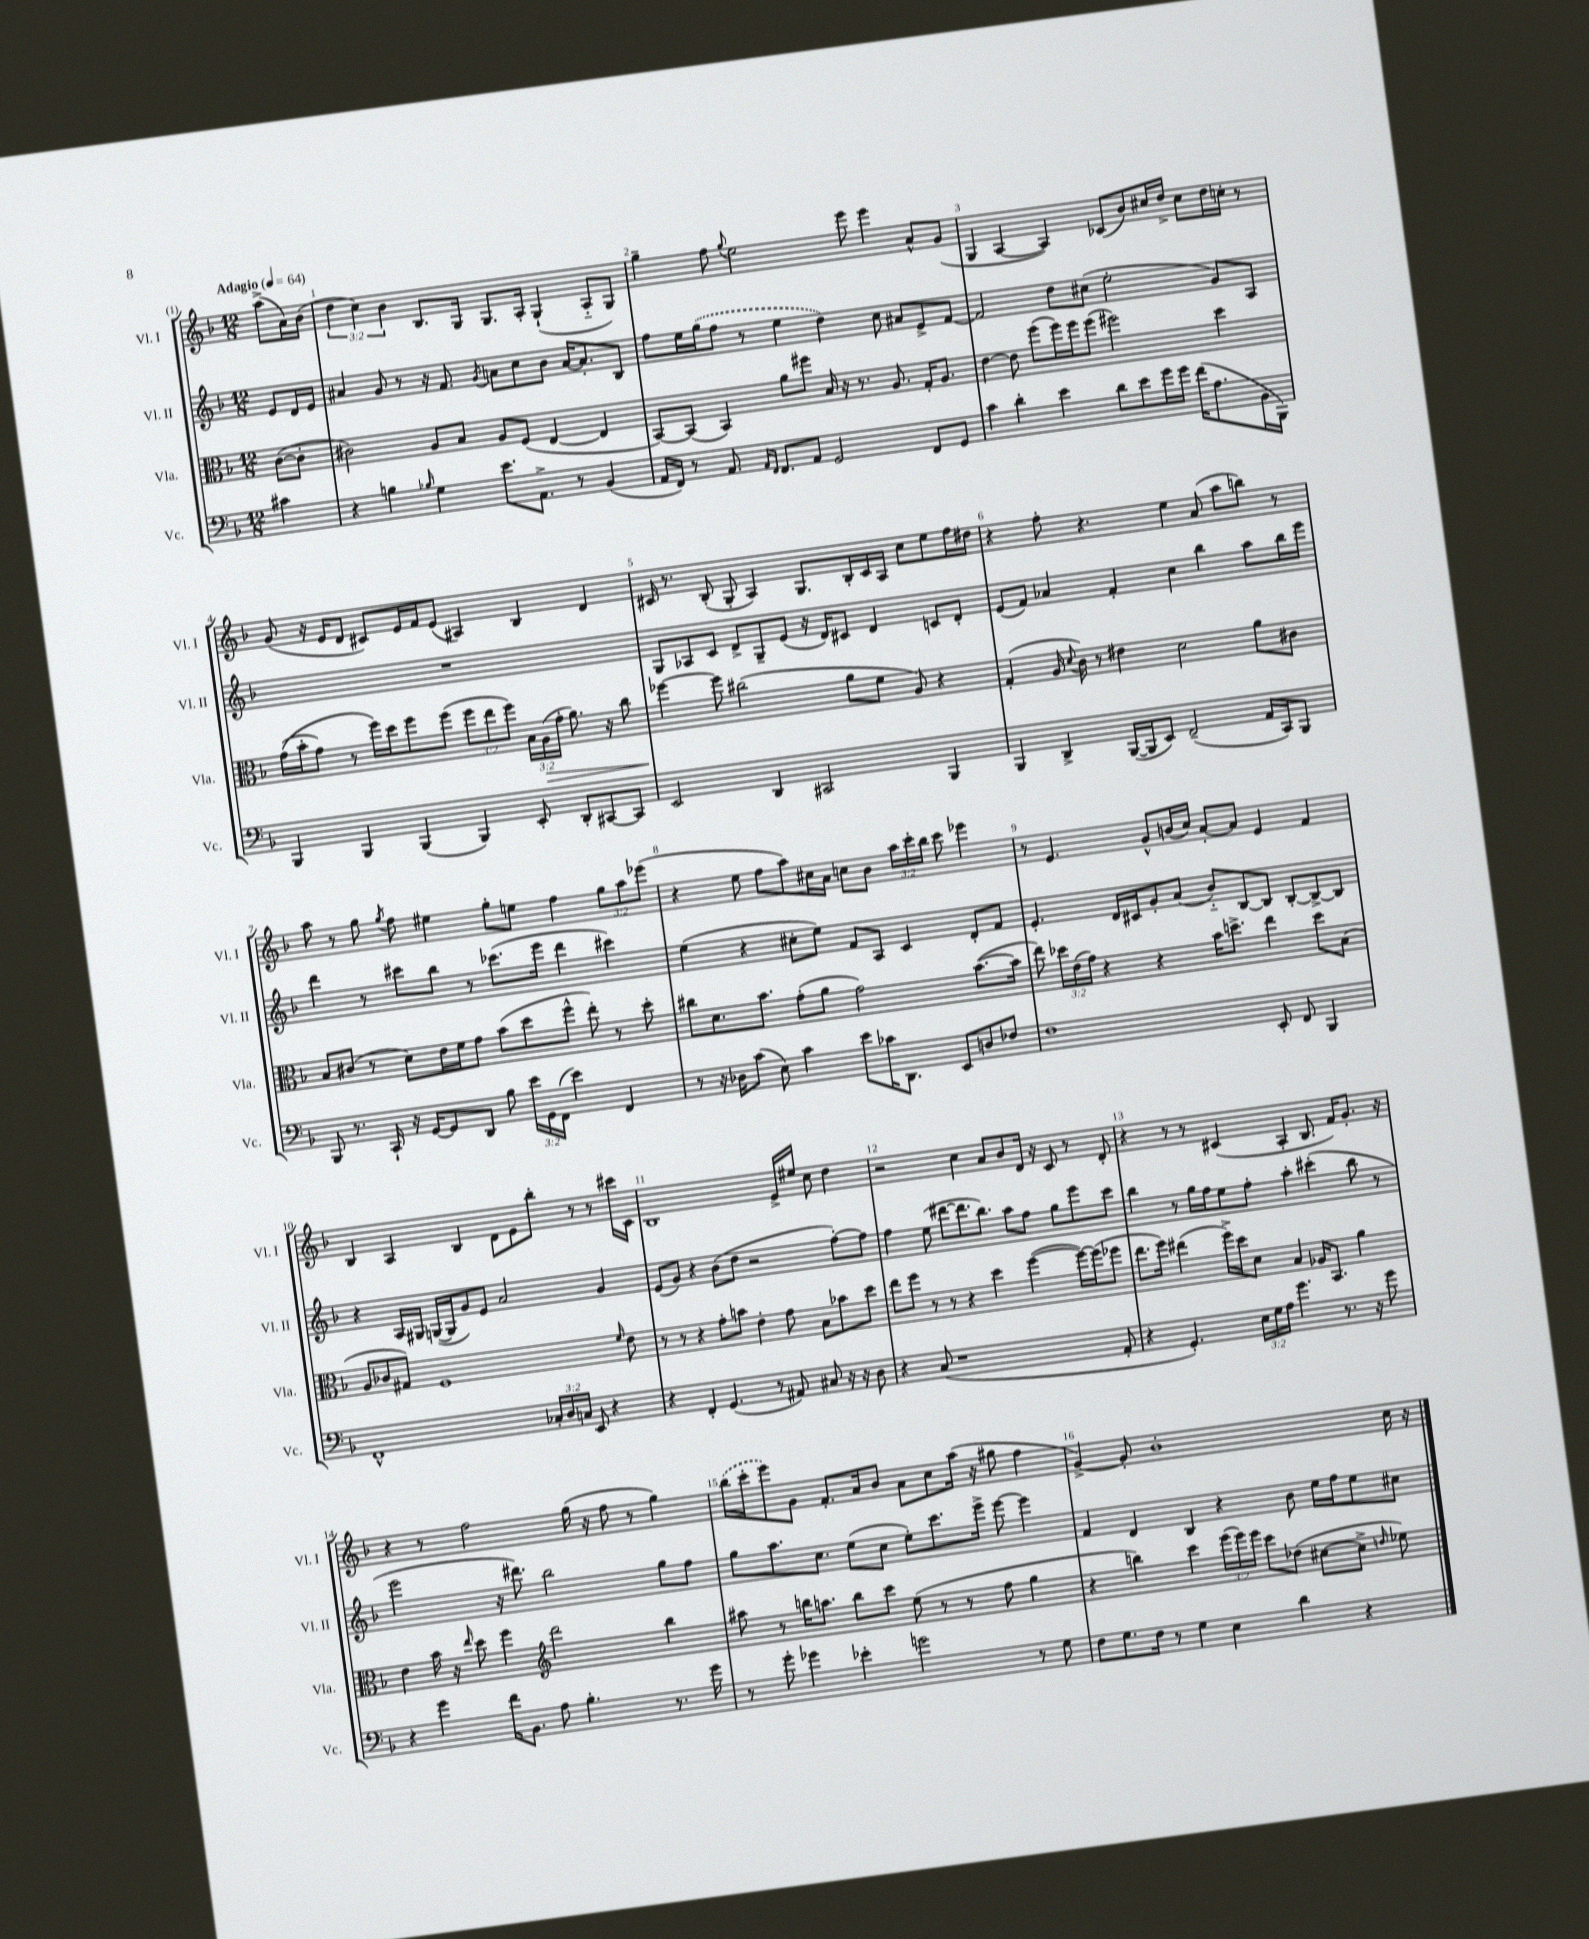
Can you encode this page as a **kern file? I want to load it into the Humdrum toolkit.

**kern	**kern	**kern	**kern
*staff4	*staff3	*staff2	*staff1
*clefF4	*clefC3	*clefG2	*clefG2
*k[b-]	*k[b-]	*k[b-]	*k[b-]
*M12/8	*M12/8	*M12/8	*M12/8
*MM64	*MM64	*MM64	*MM64
4c#	([8c	8e	(8aa^
.	8c']	16d	16a)
.	.	16e	(16b-
=	=	=	=
4r	2c#)	4a#	6dd
.	.	.	6cc)
4B	.	8g	.
.	.	.	6b-
.	.	8r	.
16qqB-	.	.	.
4G	8A	16r	8.B-
.	.	8.f	.
.	8B-	.	.
.	.	.	16G
.	.	8qg	.
8.e	8A	8a	8.G
.	(8F	8cc	.
8.AA^	.	.	16A'
.	[4E	8b-	(4G`
8r	.	[16a	.
.	.	8.a']	.
(4BB-	4E]	.	8A'~
.	.	8B-	8G)
=	=	=	=
16AA	[8BB-)	8ff	4gg~
16FF)	.	.	.
8r	(8BB-]	16ee	.
.	.	(16gg	.
8.AA	4BB-)	8ff	8ff
.	.	.	8qqgg
.	.	8r	2ee
16qqAA	.	.	.
16qqFF	.	.	.
8.FF	.	.	.
.	8a	4ee	.
8AA	8ff#	.	.
2GG	16B-	4dd)	.
.	16r	.	.
.	8.r	.	8eee
.	.	8cc	4eee
.	8.A	.	.
.	.	8a#	.
8FF	16G'	8e^	8a^^
.	8.A	.	.
8GG	.	[8f	(8g
=	=	=	=
4c	[4e	2f]	4G
4d'	8e]	.	[4A
.	(8ff	.	.
4e	16ff)	8dd	4A])
.	16ff	.	.
.	(8ff	(8cc#	.
8d	2ff#)	2ee'	(8c-
8e	.	.	8b-)
16g	.	.	16cc#
16g	.	.	16dd^
(16f	.	.	8cc#
8.A	.	.	.
.	4dd	8g)	16dd
.	.	.	16cc'
16BB-	.	8A	8r
16BBB-)	.	.	.
=	=	=	=
4BBB-	&((16g	1.r	(8g
.	16b-'	.	.
.	8g)	.	16r
.	.	.	16e
4BBB-	8r	.	8d
.	16ff&)	.	8c#)
.	16dd	.	.
(4BBB-	8ff	.	16e
.	.	.	16f
.	(8ff	.	(8e
4BBB-)	12ff	.	4A#)
.	12ee	.	.
.	12ff)	.	.
8EE'	24B-	.	4B-
.	(24A	.	.
.	24g'	.	.
8DD'	8.a)	.	.
[8CC#	.	.	4d
.	16r	.	.
8CC#]	8cc	.	.
=	=	=	=
2EE	[4ff-	8G	16c#
.	.	.	8.r
.	.	8A-	.
.	8ff-]	8c	(8B-'
.	(2cc#	8d^	8G'
4DD	.	8G~	4A)
.	.	(8e	.
2CC#	.	16r	8.G
.	.	16d)	.
.	8a	8c#	.
.	.	.	16B-'
.	8f	4d	16c#
.	.	.	16A
.	8A)	.	8cc
4BBB-	4r	8c	8ee
.	.	8d'	16ff
.	.	.	16dd#
=	=	=	=
4BBB-	(4G'	(8e	4r
.	.	8f)	.
4DD^	16A	4a-	8ff'
.	8qqd	.	.
.	16c)	.	.
.	8r	.	4.r
([16BBB-	4e#	4f'	.
16BBB-]	.	.	.
8EE)	.	.	.
(2FF~	2d	4cc	4ee
.	.	4bb-	(8a
.	.	.	8aa
16AA	8a	8aa	8bb)
16CC)	.	.	.
8BBB-	8c#	16bb-	8r
.	.	16eee	.
=	=	=	=
8BBB-	8B-	4ddd	8aa
8.r	(8c#	.	8r
.	8r	8r	8gg
16CC`	.	.	.
.	.	.	8qgg
16r	8d)	8ccc#	8ff
[16GG	.	.	.
8GG]	16e	8bb-	4ee#
.	16f	.	.
8DD	8g	8r	.
8B-	(8b-	(8.ccc-	8gg'
24e	8dd	.	8ee
24GG	.	.	.
.	.	16eee	.
(24FF	.	.	.
4e)	8ff^^	4ddd	4ff
.	8ee')	.	.
4FF	8r	4ccc#)	12gg
.	.	.	12aa
.	8dd'	.	.
.	.	.	(12eee-
=	=	=	=
8r	8cc#	(4ee	4r
16r	8.d	.	.
16D-	.	.	.
(8c	.	4r	8ee
.	8.b-	.	.
8E)	.	.	8ff
4c	(8g'	8cc#'	8aa)
.	8a	8ee)	16cc#
.	.	.	16a
8e	2g)	8f	8cc
16c-	.	8A	8b-
8.DD	.	.	.
.	.	4c	24aa
.	.	.	24ccc'
.	.	.	24bb-
8EE	.	.	8ccc
8D	([8.b-	8d'	4eee-
8F-	.	8f	.
.	16b-]	.	.
=	=	=	=
1F	8ee)	4.e'	8r
.	24dd-	.	4.e
.	(24e	.	.
.	24g)	.	.
.	4r	.	.
.	.	16d	.
.	.	16c#	.
.	4r	8g'	8g^^
.	.	(8a	(16b
.	.	.	16cc)
.	16b-	8b-'~)	[8a'
.	8.dd^	.	.
.	.	[8B-	8a]
8EE'	4ee	8B-]	4e
8FF	.	[8B-'	.
4BBB-	8dd	8B-^_	4f
.	(8B-	8B-]	.
=	=	=	=
1FF^^	8A	4r	4B-
.	8c-	.	.
.	8G#)	16A	4A
.	.	16G#	.
.	1F	([16G	.
.	.	16G]	.
.	.	8g)	4B-
.	.	8e	.
.	.	2a	8d
.	.	.	8e
24C-'	.	.	8bb-'
24D	.	.	.
24C	.	.	.
8EE	.	.	8r
4r	.	4g	8r
.	16qqf	.	.
.	8e	.	16ccc#
.	.	.	16c
=	=	=	=
4r	8r	(8e	1B-
.	8r	8g)	.
4FF'	4r	4r	.
(4.GG	8g'	(8b-	.
.	8b	8dd	.
.	4e'	2r	.
8r	.	.	.
8AA#)	8g	.	16e^
.	.	.	16ee#
8C#	8B-	.	8cc
16r	8b-	[8ff')	4dd
16r	.	.	.
8D	8dd	8ff]	.
=	=	=	=
4r	8ee	4ff	2r
.	8ff	.	.
(8C	8r	(8ee	.
1r	8r	[8ddd#	.
.	4r	8.ddd#]	4cc
.	.	8.bb-)	.
.	4dd	.	8a
.	.	8aa	8b-
.	([4ff	8ff	16d
.	.	.	16r
.	.	8gg	8c
.	16ff_)	8eee	8r
.	(16ff]	.	.
8AA'	8ff-	8ccc	8d'
=	=	=	=
4r	8.ee	4bb-	4r
.	16ff)	.	.
4.GG')	(4ee#	8r	8r
.	.	16gg	8r
.	.	16ff	.
.	16ff^)	8ee	(4c#
.	16dd	.	.
24E	8d	8ff'	.
24G	.	.	.
24A	.	.	.
4.g	4B-	4aa'	4A'
.	16A-	(4ccc#'	8.B-
.	8.BB-	.	.
8.r	.	.	.
.	.	.	16f)
.	4a	8bb-	8.g'
16r	.	.	.
8g	.	8r	.
.	.	.	16r
=	=	=	=
4r	4e	2eee	4r
4g	16b-	.	8r
.	16r	.	.
.	16qqee	.	.
.	8dd	.	2ff
16f	4ff	16r	.
8.BB-	.	8.ddd#)	.
*	*clefG2	*	*
8A	2ddd	2bb-	.
4.B-'	.	.	(16gg
.	.	.	16r
.	.	.	8ff
.	.	.	8r
8.r	4bb-	8gg	4gg)
.	.	8ff	.
16g	.	.	.
=	=	=	=
8r	8aa#	8gg	(16bb-
.	.	.	16ccc'
8g'	8r	8.aa	8eee)
4g-	16bb	.	8g
.	8.aa	8.cc	.
.	.	.	8.f'
4e-'	8bb	(8ee	.
.	.	.	16a
.	8ccc	8cc	8b-
2g	(8ee	8ee')	8a
.	8r	8.ccc	8cc
.	8r	.	(16aa
.	.	16eee^	16r
.	8ff	[8eee	8gg#
8r	4gg	4eee]	4ff
8G	.	.	.
=	=	=	=
8F	4r	4f	[4g^)
8.G	.	.	.
.	4bb)	4d	8g']
16F	.	.	.
8r	.	.	1b-'
4G	4ccc	4B-	.
4E	(24eee	4r	.
.	24eee)	.	.
.	24eee	.	.
.	8ccc	.	.
4d	(8dd-	8b-	.
.	[8cc#	16ee	.
.	.	16ff	.
4r	8cc#^]	8ee	.
.	16qqdd	.	.
.	8ee-)	8cc#	16cc
.	.	.	16r
==	==	==	==
*-	*-	*-	*-
